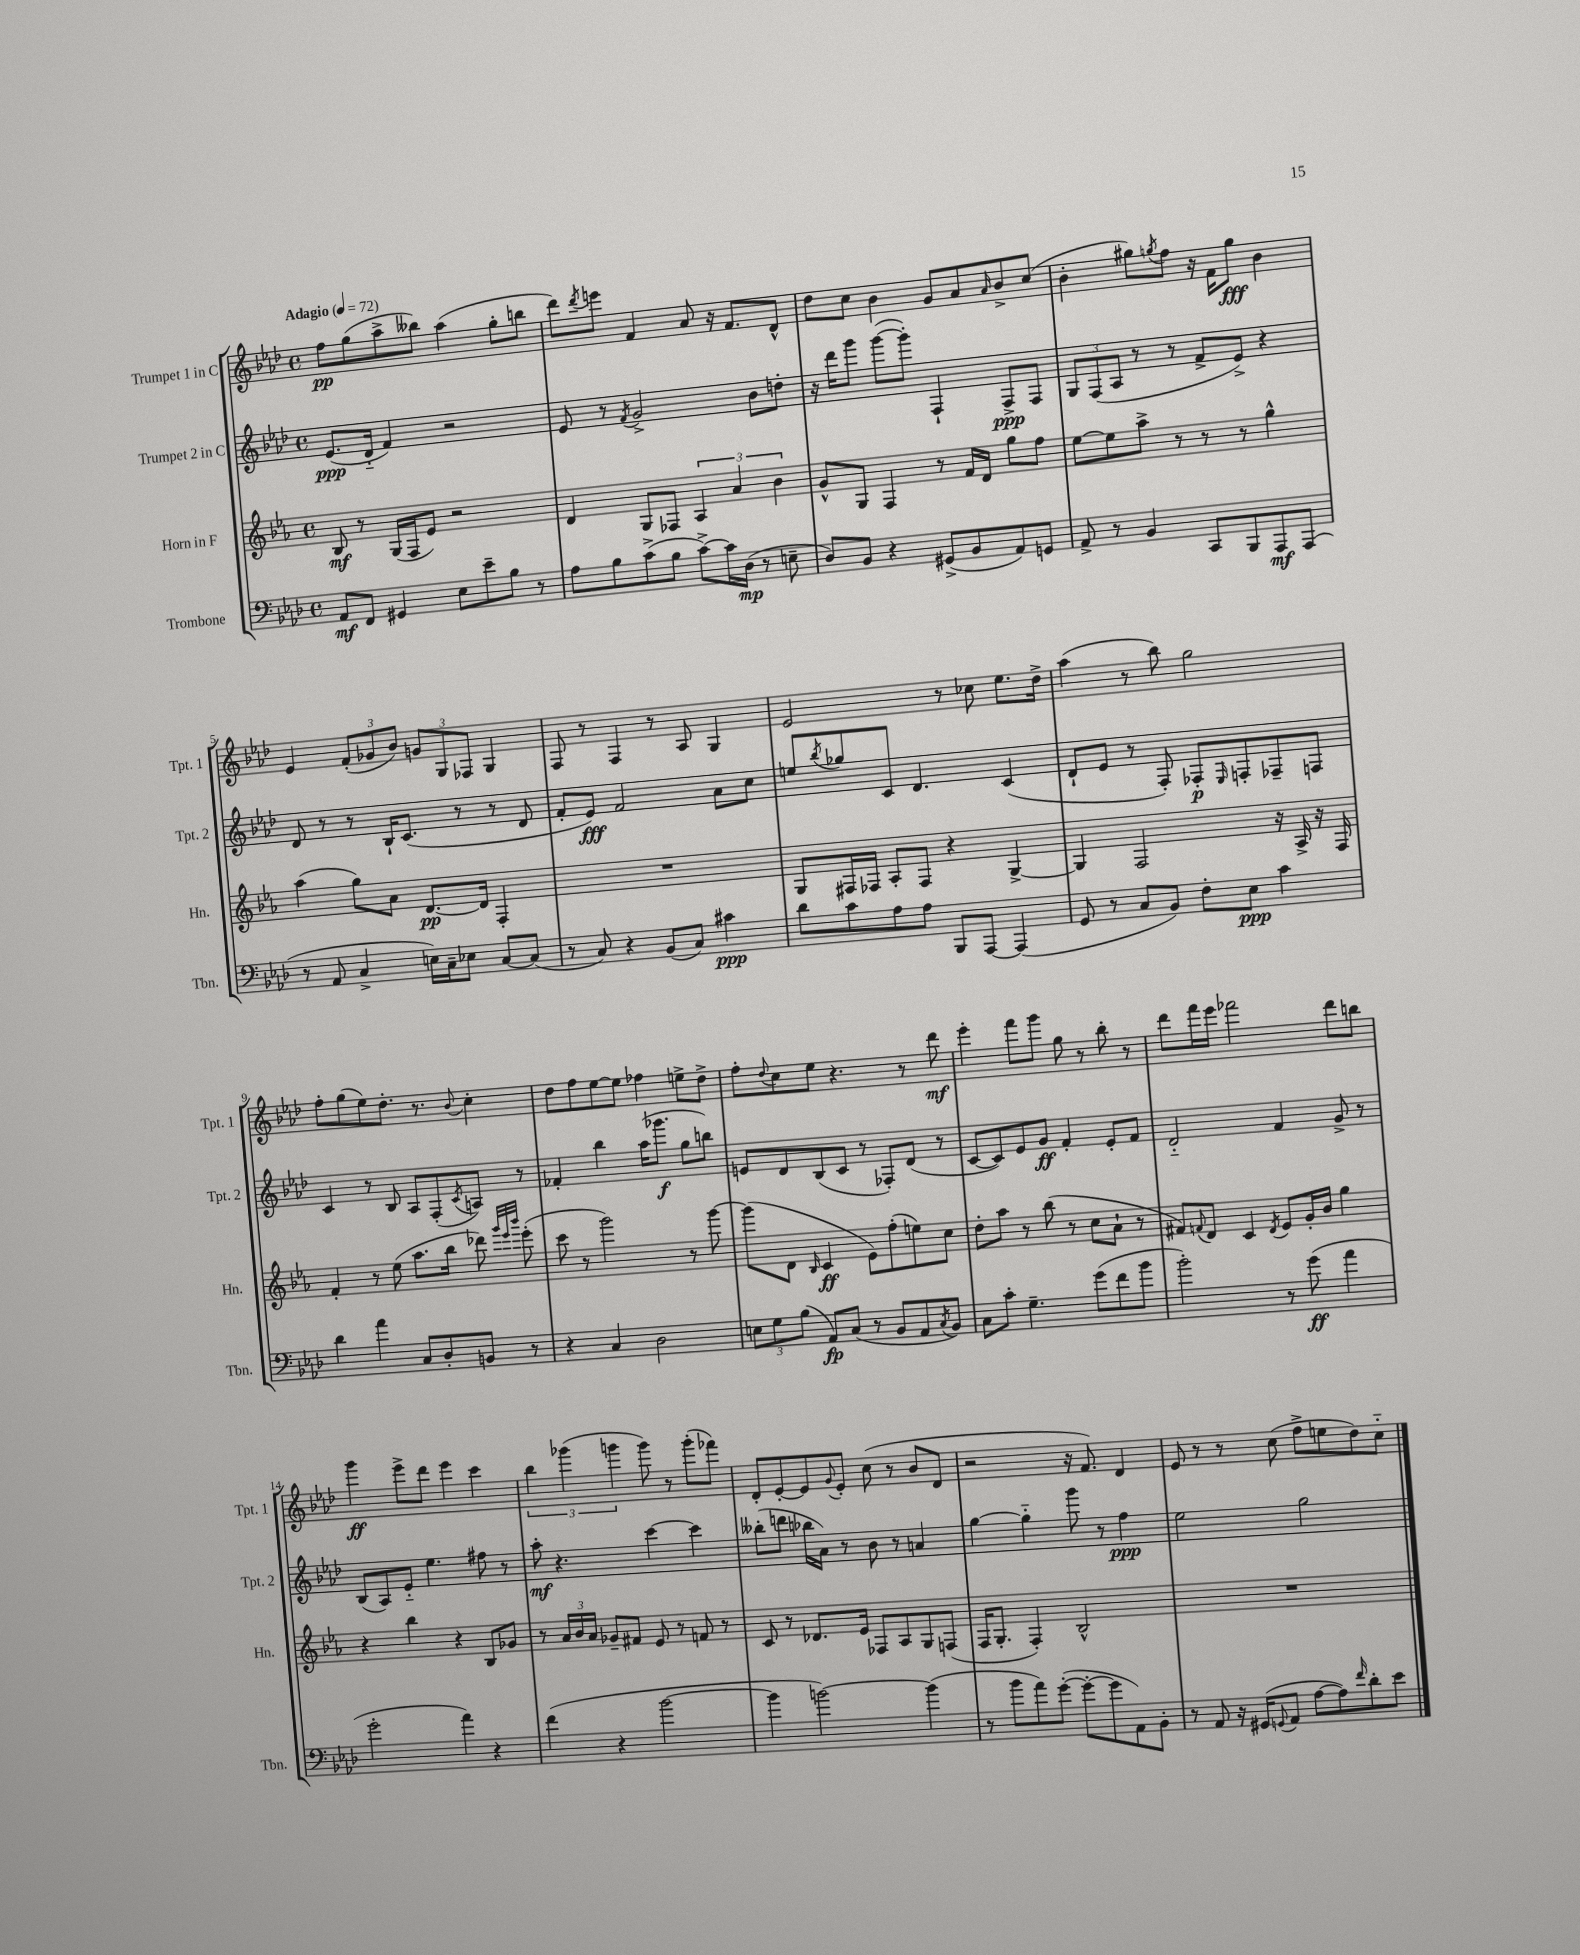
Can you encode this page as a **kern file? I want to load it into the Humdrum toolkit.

**kern	**kern	**kern	**kern
*staff4	*staff3	*staff2	*staff1
*clefF4	*clefG2	*clefG2	*clefG2
*k[b-e-a-d-]	*k[b-e-a-]	*k[b-e-a-d-]	*k[b-e-a-d-]
*M4/4	*M4/4	*M4/4	*M4/4
*met(c)	*met(c)	*met(c)	*met(c)
*MM72	*MM72	*MM72	*MM72
8AA-	8B-	(8.e-	8ff
8FF	8r	.	(8gg
.	.	16d-'~	.
4GG#	(16G	4f)	8aa-^
.	16F	.	.
.	8e-)	.	8bb--)
8E-	2r	2r	(4aa-
8e-~	.	.	.
8B-	.	.	8gg'
8r	.	.	8bb
=	=	=	=
8A-	4d	8e-	8ddd-)
.	.	.	8qddd-
8B-	.	8r	8eee
.	.	8qf	.
(8c^	8G	2g^	4f
8B-	8F-	.	.
[8c^)	6A-	.	8a-
16c]	.	.	16r
.	6a-	.	.
(16D-	.	.	8.f
8r	.	8b-	.
.	6b-	.	.
8E~	.	8dd'	8d-^^
=	=	=	=
8D-)	8g^^	16r	8dd-
.	.	16ddd-	.
8BB-	8G	8ggg	8cc
4r	4F	([8ggg	4b-
.	.	8ggg'])	.
(8GG#^	8r	4F`	8g
8BB-	16f	.	8a-
.	16d	.	.
.	.	.	16qqa-
8AA-)	8gg	8F^	8b-^
8GG	8ff	8F	(8cc
=	=	=	=
8AA-^	[8ee-	12G	4b-'
.	.	(12F	.
8r	8ee-]	.	.
.	.	12A-	.
4BB-	8aa-^	8r	8gg#)
.	.	.	8qgg
.	8r	8r	8ff
8CC	8r	8f^	16r
.	.	.	16f
8BBB-	8r	8e-^)	8gg
8AAA-	4gg^^	4r	4b-
(8AAA-	.	.	.
=	=	=	=
8r	(4aa-	8d-	4e-
8AA-	.	8r	.
4C^	8gg)	8r	(12f'
.	.	.	12g-
.	8a-	16B-`	.
.	.	.	12b-)
.	.	(8.c	.
16E)	[8.d	.	12g
16C~	.	.	.
.	.	.	12G
8E-	.	8r	.
.	.	.	12F-
.	16d]	.	.
[8C	4F'	8r	4G
(8C]	.	8d-	.
=	=	=	=
8r	1r	8f'	8F
8C)	.	8e-)	8r
4r	.	2f	4F
(8BB-	.	.	8r
8C)	.	.	8A-
4c#	.	8a-	4G
.	.	8cc	.
=	=	=	=
8d-	8G	8ee	2e-
.	.	8qbb-	.
8c	16F#	8gg-	.
.	16F-	.	.
8A-	8A-'	8c	.
8A-	8F-	4.d-	.
8BBB-	4r	.	8r
[8AAA-	.	.	8cc-
(4AAA-]	[4G^	(4c	8.ee-
.	.	.	16dd-^
=	=	=	=
8GG	4G]	8d-`	(4aa-
8r	.	8e-	.
8C	2F	8r	8r
8BB-)	.	8F')	8bb-)
8F'	.	8F-'	2gg
.	.	16qqE-	.
8E-	.	8F'	.
4c	16r	8F-~	.
.	16A-^	.	.
.	16r	8F	.
.	16F	.	.
=	=	=	=
4d-	4f'	4c	8ff'
.	.	.	(8gg
4a-	8r	8r	8ee-)
.	(8ee-	8B-	8.dd-'
8C	8.aa-	8A-	.
.	.	.	8.r
8D-'	.	(8F'	.
.	16bb-	.	.
.	.	8qc	8qqb-
8BB	8ddd-)	8A)	4cc'
.	32qqggg	.	.
.	32qqeee-	.	.
.	32qqbbb-	.	.
8r	(8eee-'	8r	.
=	=	=	=
4r	8ccc	4f-'	8dd-
.	8r	.	8ff
4C	2ggg)	4bb-	[8ee-
.	.	.	8ee-]
2D-	.	(16aa-	4ff-
.	.	8.ggg-	.
.	8r	8gg	8ee^
.	[8ggg	8bb)	8dd-^
=	=	=	=
12E	(8ggg]	8e	8ff'
12G	.	.	.
.	.	.	8qqdd-
.	8d	8d-	8cc
(12B-	.	.	.
.	16qqB-	.	.
8AA-)	4c	(8B-	8ee-
(8C	.	8c	4.r
8r	8e-)	8r	.
8BB-	(8ff'	8F-')	.
8AA-	8ee)	(8d-	8r
8qC	.	.	.
8BB-)	8cc	8r	8ddd-
=	=	=	=
8C	8dd'	[8c	4eee-'
8c'	8aa-	8c])	.
4.G~	8r	8e-	8fff
.	(8bb-	8g	8ggg
.	8r	4f'	8gg
(8g	8cc	.	8r
8f	8a-`	8e-'	8bb-'
8b-	8r	8f	8r
=	=	=	=
2b-')	8f#)	2d-'~	8ddd-
.	8qqf	.	.
.	8d	.	16fff
.	.	.	16eee-
.	4c	.	2fff-
.	8qd	.	.
8r	8e-	4f	.
(8g	16g'	.	.
.	16b-	.	.
4a-	4gg	8g^	8ddd-
.	.	8r	8bb
=	=	=	=
2g'	4r	(8B-	4ggg
.	.	8A-)	.
.	4bb-	8e-'~	8eee-^
.	.	4.ee-	8ddd-
4a-)	4r	.	4eee-
4r	8B-	8ff#	4ccc
.	8g-	8r	.
=	=	=	=
(4f	8r	8aa-'	6bb-
.	24a-	4.r	.
.	24b-	.	(6ggg-
.	24a-	.	.
4r	8g-~	.	.
.	.	.	6ggg
.	8f#	.	.
[2b-	8e-	[4ccc	8ggg)
.	8r	.	8r
.	8f	4ccc]	(8ggg'
.	8r	.	8fff-)
=	=	=	=
4b-]	8c	(8bb--'	8d-'
.	8r	8ddd	[8e-'
[2b)	8.d-	16bb-	8e-]
.	.	16a-)	.
.	.	.	8qqg
.	.	8r	8e-'
.	16e-	.	.
.	8F-	8b-	(8cc
.	8A-	8r	8r
(4b]	8G	4a	8b-
.	(8F	.	8d-
=	=	=	=
8r	16F	[4gg	2r
.	8.G'	.	.
8b-	.	.	.
8a-)	4F')	4gg'~]	.
([8g'	.	.	.
8g'_	2B-^^	8ggg	16r
.	.	.	8.f)
8g]	.	8r	.
8AA-)	.	4ff	4d-
8BB-'	.	.	.
=	=	=	=
8r	1r	2ee-	8e-
8AA-	.	.	8r
16r	.	.	8r
(16GG#	.	.	.
8qqGG	.	.	.
8AA-	.	.	(8cc
[8A-	.	2gg	8ff^
8A-])	.	.	8ee
16qqf	.	.	.
8d-'	.	.	8dd-)
8e-	.	.	8cc'~
==	==	==	==
*-	*-	*-	*-
